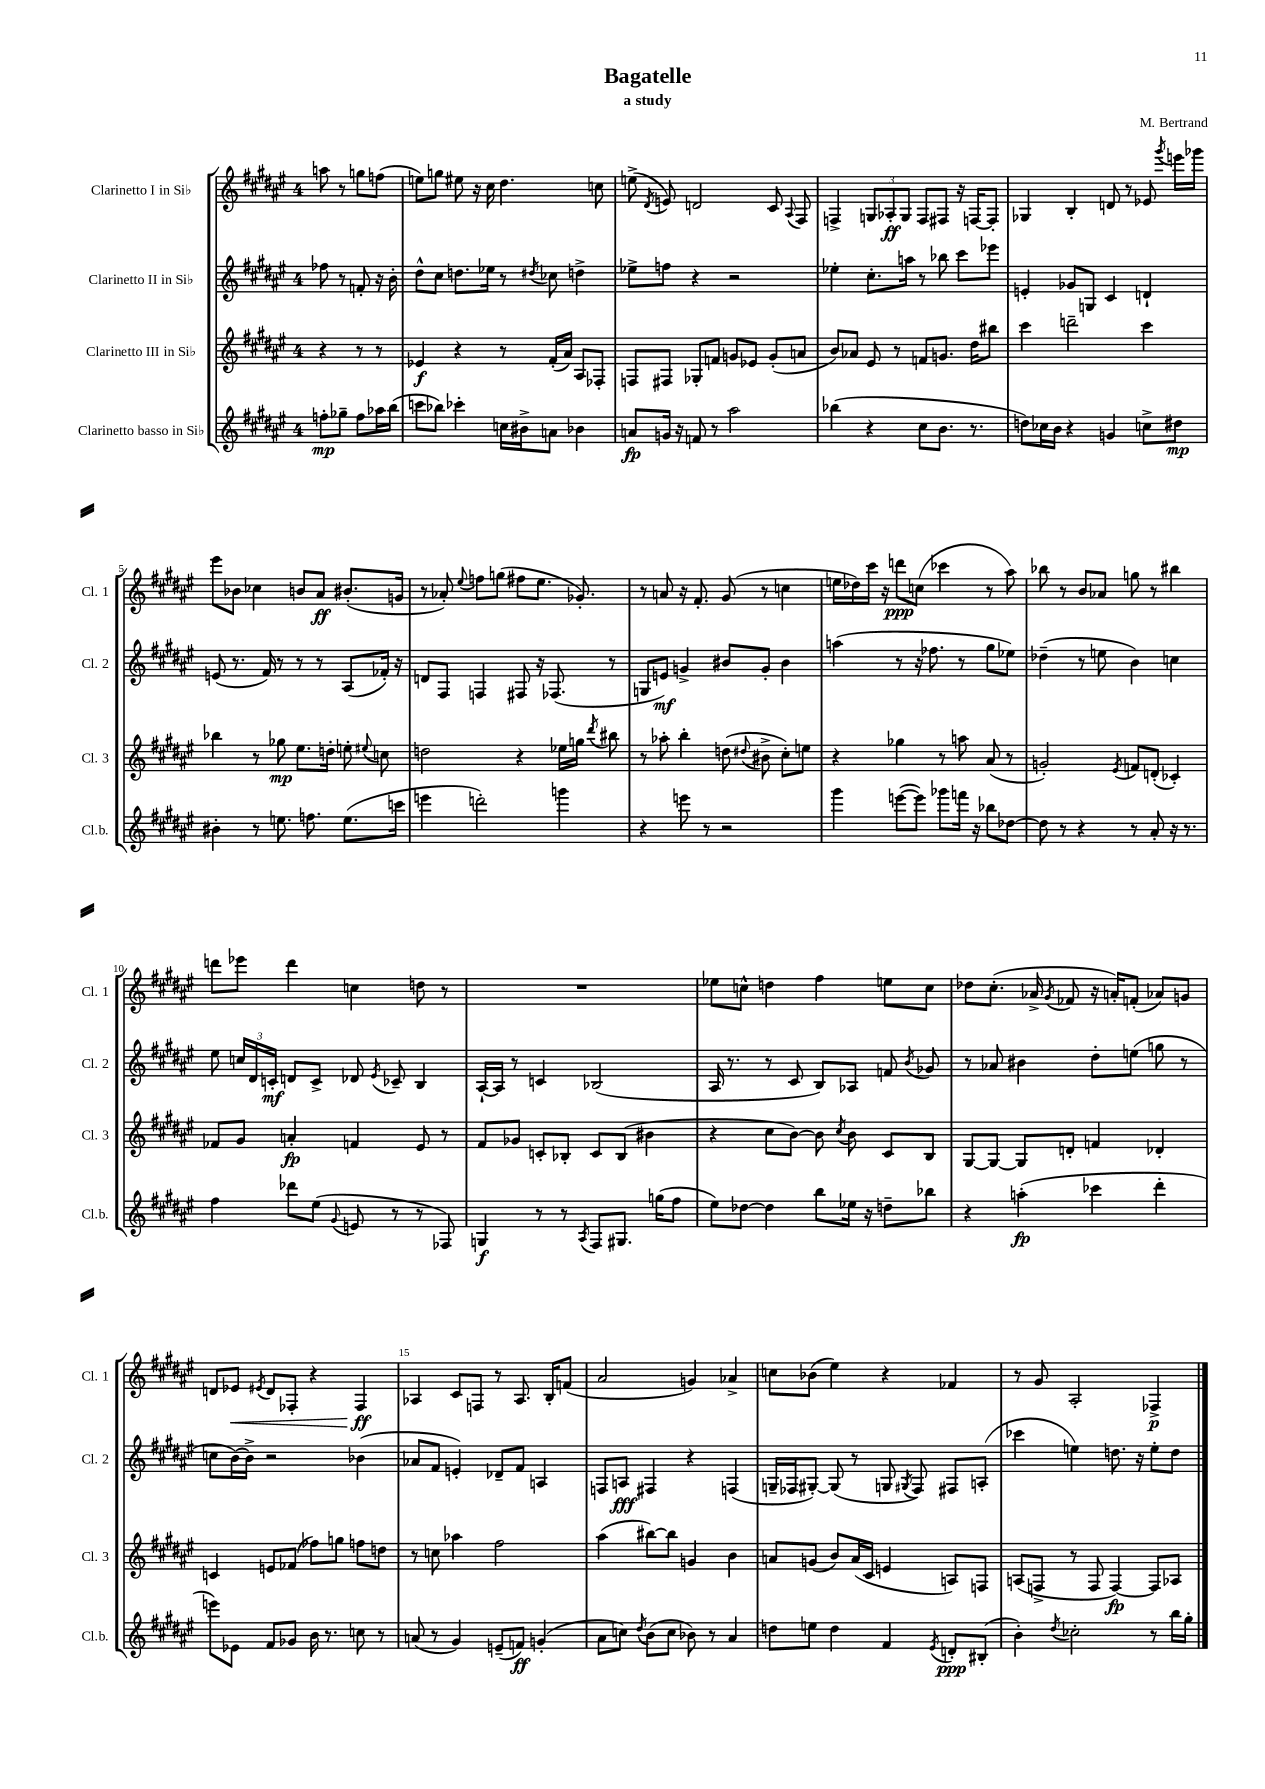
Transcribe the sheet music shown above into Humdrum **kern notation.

**kern	**dynam	**kern	**dynam	**kern	**dynam	**kern	**dynam
*part4	*part4	*part3	*part3	*part2	*part2	*part1	*part1
*staff4	*staff4	*staff3	*staff3	*staff2	*staff2	*staff1	*staff1
*I"Clarinetto basso in Si♭	*	*I"Clarinetto III in Si♭	*	*I"Clarinetto II in Si♭	*	*I"Clarinetto I in Si♭	*
*I'Cl.b.	*	*I'Cl. 3	*	*I'Cl. 2	*	*I'Cl. 1	*
*clefG2	*	*clefG2	*	*clefG2	*	*clefG2	*
*k[f#c#g#d#a#e#]	*	*k[f#c#g#d#a#e#]	*	*k[f#c#g#d#a#e#]	*	*k[f#c#g#d#a#e#]	*
*M4/4	*	*M4/4	*	*M4/4	*	*M4/4	*
=	=	=	=	=	=	=	=
8ffn'\L	mp	4r	.	8ff-X\	.	8aan\	.
8gg-X~\J	.	.	.	8r	.	8r	.
8ff\L	.	8r	.	8fn'/	.	8ggn\L	.
16aa-X\L	.	8r	.	16r	.	(8ffn\J	.
(16bb\JJ	.	.	.	16b'\	.	.	.
=1	=1	=1	=1	=1	=1	=1	=1
8cccn\L	.	4e-X/	f	8dd#^^\L	.	8een\L)	.
8bb-X\J)	.	.	.	8cc#\J	.	8ggn\J	.
4ccc-X'\	.	4r	.	8.ddn\L	.	8ee#X\	.
.	.	.	.	.	.	16r	.
.	.	.	.	16ee-X\Jk	.	16cc#\	.
16ccn\LL	.	8r	.	8r	.	4.dd#\	.
16b#X^\J	.	.	.	.	.	.	.
.	.	.	.	8qdd#X/	.	.	.
8an\J	.	(16f#'/LL	.	8cc-X\	.	.	.
.	.	16a#/JJ)	.	.	.	.	.
4b-X\	.	8A#/L	.	4ddn^\	.	.	.
.	.	8F-X'/J	.	.	.	8ccn\	.
=2	=2	=2	=2	=2	=2	=2	=2
8an/L	fp	8Fn/L	.	8ee-X^\L	.	(8een^\	.
.	.	.	.	.	.	8qd#/	.
16gn/Jk	.	8F#X/J	.	8ffn\J	.	8en/)	.
16r	.	.	.	.	.	.	.
8fn/	.	8G-X'/L	.	4r	.	2dn/	.
8r	.	8fn/J	.	.	.	.	.
2aa#\	.	8gn/L	.	2r	.	.	.
.	.	8e-X/J	.	.	.	.	.
.	.	(8g'/L	.	.	.	8c#/	.
.	.	.	.	.	.	8qqA#/	.
.	.	8an/J	.	.	.	8F#/	.
=3	=3	=3	=3	=3	=3	=3	=3
(4bb-X\	.	8b/L)	.	4ee-X'\	.	4Fn^/	.
.	.	8a-X/J	.	.	.	.	.
4r	.	8e#/	.	8.cc#'\L	.	12Gn/L	.
.	.	.	.	.	.	12A-X'/	ff
.	.	8r	.	.	.	.	.
.	.	.	.	.	.	12G/J	.
.	.	.	.	16aan\Jk	.	.	.
8cc#\L	.	8fn/L	.	8r	.	8F/L	.
8.b\J	.	8.gn/J	.	8bb-X\	.	8F#X/J	.
.	.	.	.	8ccc#\L	.	16r	.
8.r	.	16dd#\KL	.	.	.	[16Fn/KL	.
.	.	8bb#X\J	.	8eee-X\J	.	8F'/J]	.
=4	=4	=4	=4	=4	=4	=4	=4
8ddn\L)	.	4ccc#\	.	4en'/	.	4G-X/	.
16cc-X\L	.	.	.	.	.	.	.
16b\JJ	.	.	.	.	.	.	.
4r	.	2dddn~\	.	8g-X/L	.	4B'/	.
.	.	.	.	8Gn/J	.	.	.
4gn/	.	.	.	4c#/	.	8dn/	.
.	.	.	.	.	.	8r	.
8ccn^\L	.	4ccc#\	.	4dn`/	.	8e-X/	.
.	.	.	.	.	.	8qggg#/	.
8dd#X\J	mp	.	.	.	.	16eeen\LL	.
.	.	.	.	.	.	16ggg-X\JJ	.
!!LO:LB:g=z
=5	=5	=5	=5	=5	=5	=5	=5
4b#X'\	.	4bb-X\	.	(8en/	.	8eee#\L	.
.	.	.	.	8.r	.	8b-X\J	.
8r	.	8r	.	.	.	4cc-X\	.
.	.	.	.	16f#/)	.	.	.
8.een\	.	8gg-X\	mp	8r	.	.	.
.	.	8.ee#\L	.	8r	.	8bn/L	.
8.ffn\	.	.	.	.	.	.	.
.	.	.	.	8r	.	8a#/J	ff
.	.	16ddn'\Jk	.	.	.	.	.
(8.ee\L	.	8een'\	.	(8A#/L	.	(8.b#X'/L	.
.	.	8qqee#X/	.	.	.	.	.
.	.	8ccn\	.	16f-X'/Jk)	.	.	.
16cccn\Jk	.	.	.	16r	.	16gn/Jk	.
=6	=6	=6	=6	=6	=6	=6	=6
4eeen\	.	2ddn\	.	8dn/L	.	8r	.
.	.	.	.	8F#/J	.	8a-X'/)	.
.	.	.	.	.	.	8qqee#/	.
2dddn'\)	.	.	.	4Fn/	.	8ffn\L	.
.	.	.	.	.	.	(8ggn\J	.
.	.	4r	.	8F#X/	.	8ff#X\L	.
.	.	.	.	16r	.	8.ee#\J	.
.	.	.	.	(8.F-X/	.	.	.
4gggn\	.	16ee-X\LL	.	.	.	.	.
.	.	16ggn\JJ	.	.	.	8.g-X'/)	.
.	.	8qddd#/	.	.	.	.	.
.	.	8bb#X\	.	8r	.	.	.
=7	=7	=7	=7	=7	=7	=7	=7
4r	.	8r	.	8Gn/L	.	8r	.
.	.	8aa-X'\	.	8en/J)	mf	8an/	.
8eeen\	.	4bb'\	.	4gn^/	.	16r	.
.	.	.	.	.	.	8.f#'/	.
8r	.	.	.	.	.	.	.
2r	.	(8ddn\	.	8b#X/L	.	(8g#/	.
.	.	8qqdd#X/	.	.	.	.	.
.	.	8b#X^\	.	8g'/J	.	8r	.
.	.	8cc#'\L)	.	4b#\	.	4ccn\	.
.	.	8een\J	.	.	.	.	.
=8	=8	=8	=8	=8	=8	=8	=8
4ggg#\	.	4r	.	(4aan\	.	16een\LL	.
.	.	.	.	.	.	16dd-X\)	.
.	.	.	.	.	.	16ccc#\JJ	.
.	.	.	.	.	.	16r	.
([8eeen\L	.	4gg-X\	.	8r	.	8dddn\L	ppp
8eee\J])	.	.	.	16r	.	(8ccn\J	.
.	.	.	.	8.ff-X\	.	.	.
8ggg-X\L	.	8r	.	.	.	4ccc-X\	.
16fffn\Jk	.	8aan\	.	8r	.	.	.
16r	.	.	.	.	.	.	.
8bb-X\L	.	(8a#/	.	8gg#\L	.	8r	.
[8dd-X\J	.	8r	.	8ee-X\J)	.	8aa#\)	.
=9	=9	=9	=9	=9	=9	=9	=9
8dd-\]	.	2gn'/)	.	(4dd-X~\	.	8bb-X\	.
8r	.	.	.	.	.	8r	.
4r	.	.	.	8r	.	8b/L	.
.	.	.	.	8een\	.	8a-X/J	.
.	.	8qe#/	.	.	.	.	.
8r	.	8fn/L	.	4b\)	.	8ggn\	.
8a#'/	.	(8dn'/J	.	.	.	8r	.
16r	.	4c-X'/)	.	4ccn\	.	4bb#X\	.
8.r	.	.	.	.	.	.	.
!!LO:LB:g=z
=10	=10	=10	=10	=10	=10	=10	=10
4ff#\	.	8f-X/L	.	8ee#\	.	8dddn\L	.
.	.	8g#/J	.	24ccn/LL	.	8eee-X\J	.
.	.	.	.	24d#/	.	.	.
.	.	.	.	24cn'/JJ	mf	.	.
8ddd-X\L	.	4an'/	fp	8dn/L	.	4ddd\	.
(8ee#\J	.	.	.	8c^/J	.	.	.
8qqg#/	.	.	.	.	.	.	.
8en/	.	4fn/	.	8d-X/	.	4ccn\	.
.	.	.	.	8qe#/	.	.	.
8r	.	.	.	8c-X~/	.	.	.
8r	.	8e#/	.	4B/	.	8ddn\	.
8F-X/)	.	8r	.	.	.	8r	.
=11	=11	=11	=11	=11	=11	=11	=11
4Gn/	f	8f#/L	.	[16A#`/LL	.	1r	.
.	.	.	.	16A#/JJ]	.	.	.
.	.	8g-X/J	.	8r	.	.	.
8r	.	8cn'/L	.	4cn/	.	.	.
8r	.	8B-X'/J	.	.	.	.	.
8qA#/	.	.	.	.	.	.	.
8F#/L	.	8c/L	.	(2B-X/	.	.	.
8.G#X/J	.	(8B-/J	.	.	.	.	.
.	.	4b#X\	.	.	.	.	.
(16ggn\KL	.	.	.	.	.	.	.
8ff#\J	.	.	.	.	.	.	.
=12	=12	=12	=12	=12	=12	=12	=12
8ee#\L)	.	4r	.	16A#/	.	8ee-X\L	.
.	.	.	.	8.r	.	.	.
[8dd-X\J	.	.	.	.	.	8ccn^^\J	.
4dd-\]	.	8cc#\L	.	8r	.	4ddn\	.
.	.	[8b\J)	.	8c#/	.	.	.
8bb\L	.	8b\]	.	8B/L)	.	4ff#\	.
.	.	8qcc#/	.	.	.	.	.
16ee-X\Jk	.	8b\	.	8A-X/J	.	.	.
16r	.	.	.	.	.	.	.
8ddn~\L	.	8c#/L	.	8fn/	.	8een\L	.
.	.	.	.	8qb/	.	.	.
8bb-X\J	.	8B/J	.	8g-X/	.	8cc\J	.
=13	=13	=13	=13	=13	=13	=13	=13
4r	.	[8G#/L	.	8r	.	8dd-X\L	.
.	.	8G#/J_	.	8a-X/	.	(8.cc#'\J	.
(4aan'\	fp	8G#/L]	.	4b#X\	.	.	.
.	.	.	.	.	.	16a-X^/	.
.	.	.	.	.	.	8qg#/	.
.	.	8dn'/J	.	.	.	8f-X/	.
4ccc-X\	.	4fn/	.	8dd#'\L	.	16r	.
.	.	.	.	.	.	16an'/KL)	.
.	.	.	.	(8een\J	.	(8fn'/J	.
4ddd#'\	.	4d-X'/	.	8ggn\	.	8a-X/L)	.
.	.	.	.	8r	.	8gn/J	.
!!LO:LB:g=z
=14	=14	=14	=14	=14	=14	=14	=14
8eeen\L)	.	4cn/	.	8ccn\L	.	8dn/L	.
!	!	!	!	!	!	!	!LO:HP:b
8e-X\J	.	.	.	[16b\L)	.	8e-X/J	<
.	.	.	.	16b^\JJ]	.	.	.
.	.	.	.	.	.	8qe#X/	.
8f#/L	.	8en/L	.	2r	.	8d/L	.
8g-X/J	.	(8f-X/J	.	.	.	8F-X'/J	.
16b\	.	8ff-X\L)	.	.	.	4r	.
8.r	.	.	.	.	.	.	.
.	.	8ggn\J	.	.	.	.	.
8ccn\	.	8ffn\L	.	(4b-X\	.	4F-/	ff
8r	.	8ddn\J	.	.	.	.	.
.	.	.	.	.	.	.	[
=15	=15	=15	=15	=15	=15	=15	=15
(8an/	.	8r	.	8a-X/L	.	4A-X/	.
8r	.	8ccn\	.	8f#/J	.	.	.
4g#/)	.	4aa-X\	.	4en'/)	.	8c#/L	.
.	.	.	.	.	.	8Fn/J	.
(8en~/L	.	2ff#\	.	8d-X~/L	.	8r	.
8fn/J)	ff	.	.	8f#/J	.	8.A-/	.
(4gn'/	.	.	.	4An/	.	.	.
.	.	.	.	.	.	16B'/KL	.
.	.	.	.	.	.	(8fn/J	.
=16	=16	=16	=16	=16	=16	=16	=16
8a#\L	.	(4aa#\	.	8Fn/L	.	2a#/	.
8ccn\J)	.	.	.	8An/J	fff	.	.
8qdd#/	.	.	.	.	.	.	.
(8b\L	.	[8bb#X\L)	.	4F#X/	.	.	.
8cc\J	.	8bb#\J]	.	.	.	.	.
8b-X\)	.	4gn/	.	4r	.	4gn/)	.
8r	.	.	.	.	.	.	.
4a#/	.	4b\	.	(4Fn/	.	4a-X^/	.
=17	=17	=17	=17	=17	=17	=17	=17
8ddn\L	.	8an/L	.	16Gn~/LL	.	8ccn\L	.
.	.	.	.	16F-X/J	.	.	.
8een\J	.	(8gn/J	.	[8G#X'/J)	.	(8b-X\J	.
4dd\	.	8b/L)	.	(8G#/]	.	4ee#\)	.
.	.	(16a/L	.	8r	.	.	.
.	.	16c#/JJ	.	.	.	.	.
4f#/	.	4en/	.	8Gn/	.	4r	.
.	.	.	.	8qG#X/	.	.	.
.	.	.	.	8F-/)	.	.	.
8qe#/	.	.	.	.	.	.	.
8dn'/L	ppp	8An/L)	.	8F#X/L	.	4f-X/	.
(8B#X'/J	.	8Fn/J	.	(8An'/J	.	.	.
=18	=18	=18	=18	=18	=18	=18	=18
4b'\)	.	(8An/L	.	4ccc-X\	.	8r	.
.	.	8Fn^/J	.	.	.	8g#/	.
8qdd#/	.	.	.	.	.	.	.
2cc-X'\	.	8r	.	4een\)	.	2A#'/	.
.	.	8F/	.	.	.	.	.
.	.	[4F/)	fp	8.ddn\	.	.	.
.	.	.	.	16r	.	.	.
8r	.	8F/L]	.	8ee'\L	.	4F-X^/	p
16bb\LL	.	8A-X/J	.	8dd\J	.	.	.
16gg#'\JJ	.	.	.	.	.	.	.
==	==	==	==	==	==	==	==
*-	*-	*-	*-	*-	*-	*-	*-
